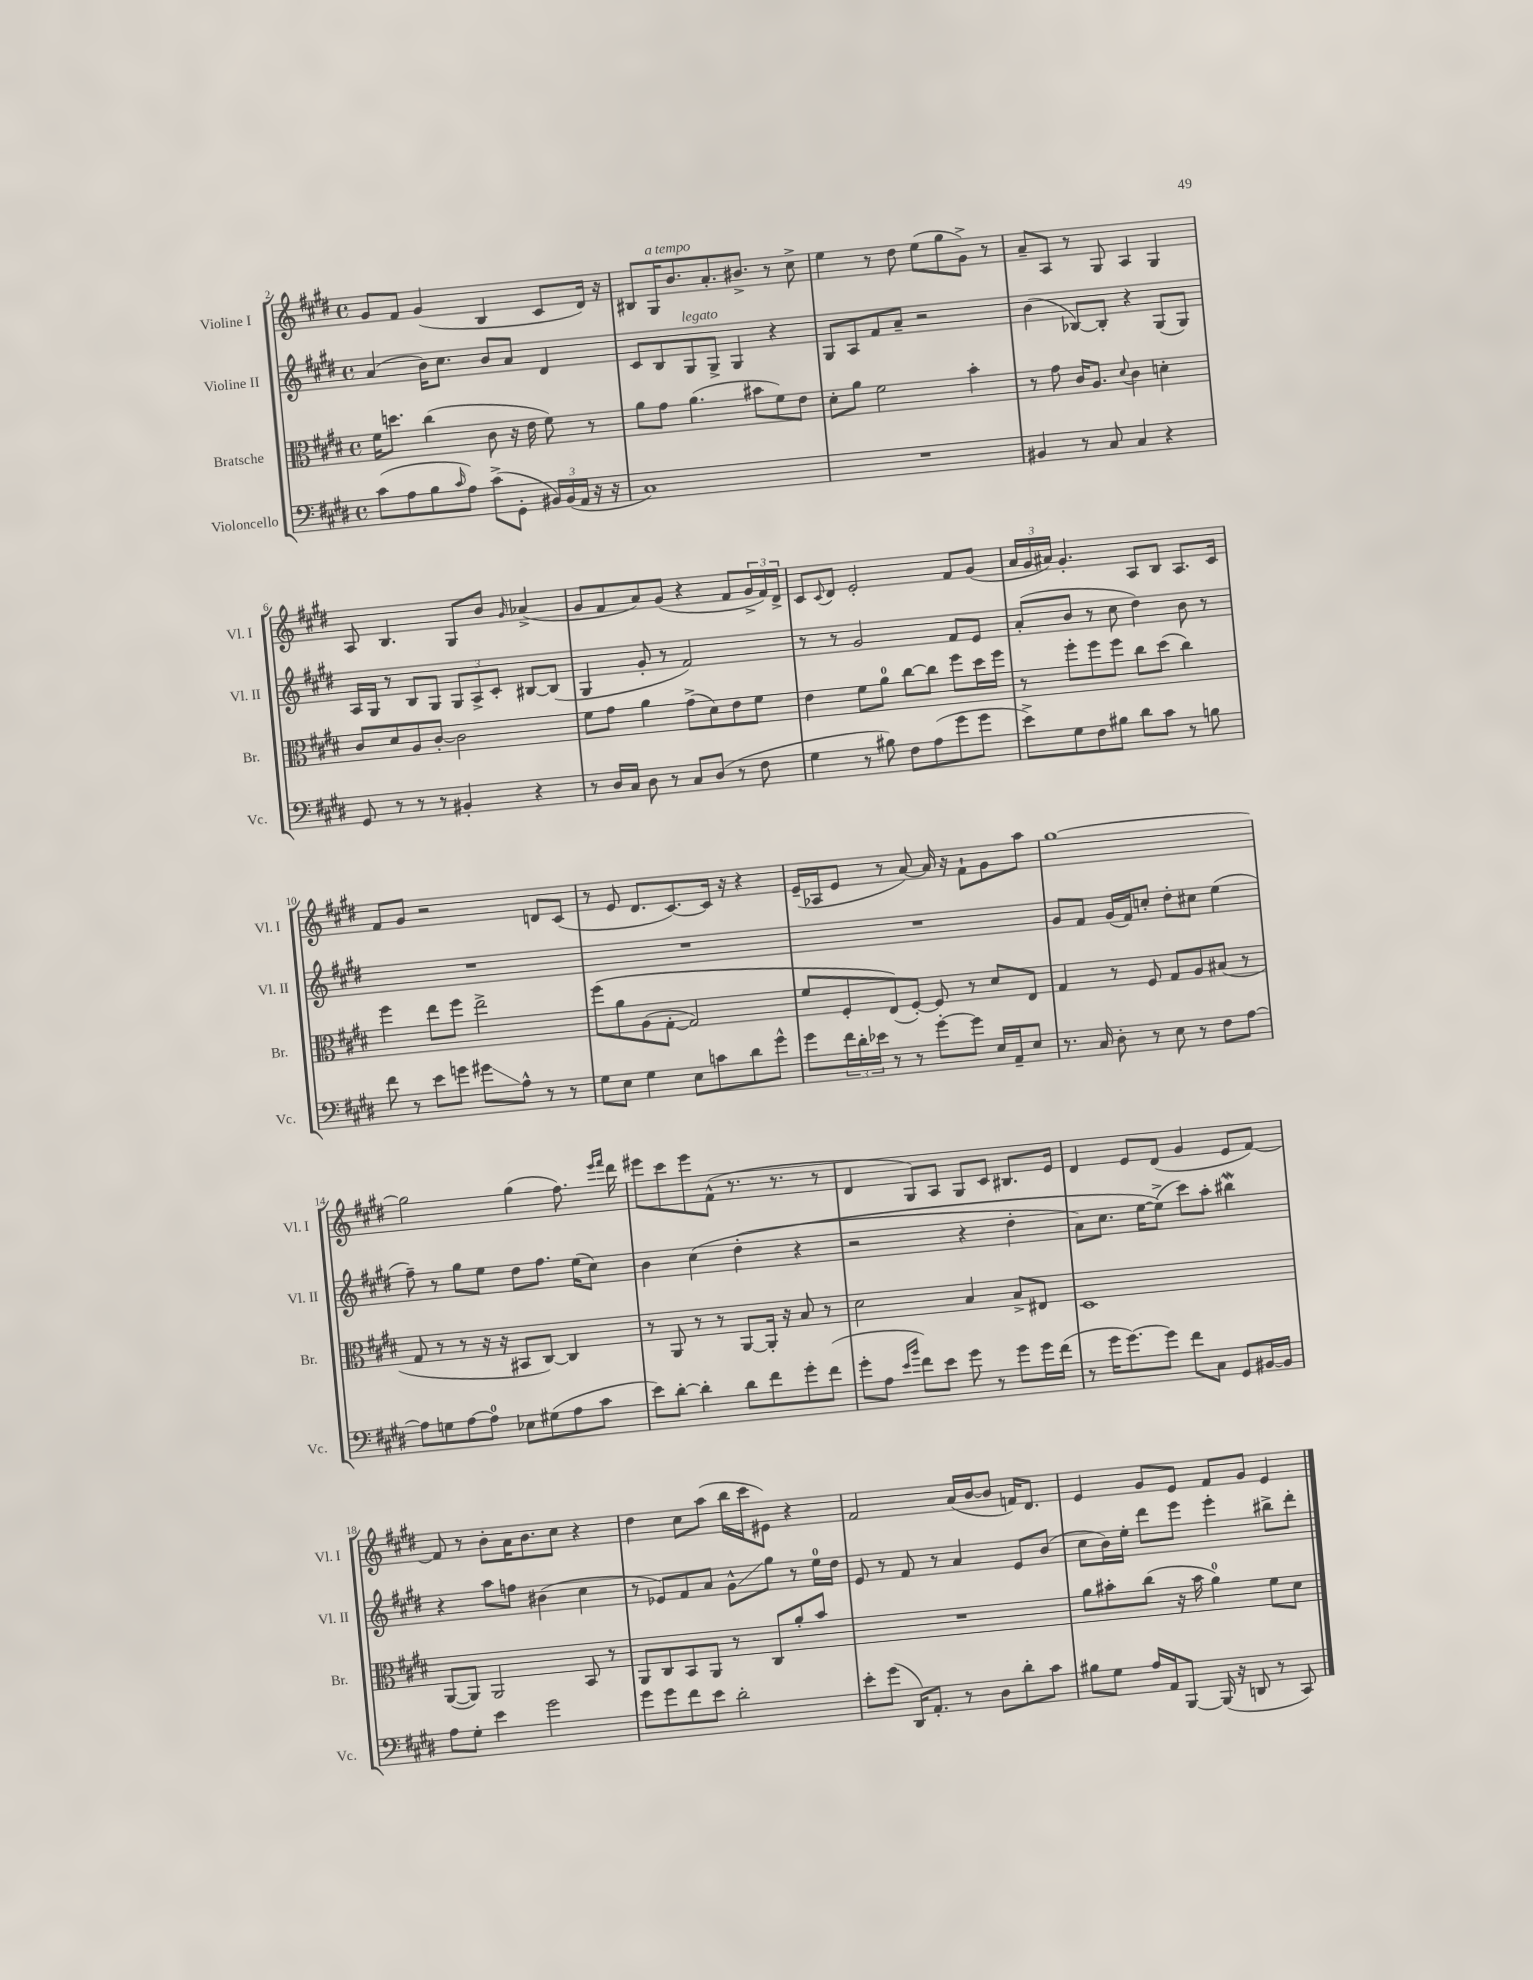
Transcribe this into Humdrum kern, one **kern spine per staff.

**kern	**kern	**kern	**kern
*staff4	*staff3	*staff2	*staff1
*clefF4	*clefC3	*clefG2	*clefG2
*k[f#c#g#d#]	*k[f#c#g#d#]	*k[f#c#g#d#]	*k[f#c#g#d#]
*M4/4	*M4/4	*M4/4	*M4/4
*met(c)	*met(c)	*met(c)	*met(c)
(8c#\L	16f#\LK	(4a/	8g#/L
.	8.dd\J	.	.
8A\	.	.	8f#/J
8B\	(4cc#\	16b\LK)	(4g#/
.	.	8.cc#\J	.
16qqc#/	.	.	.
8A\J)	.	.	.
(8c#^\L	8c#\	8b/L	4B/
8GG#'\J	16r	8a/J	.
.	16e\	.	.
24BB#/LL)	8f#\)	4d#/	8c#/L
(24BB#/	.	.	.
24AA/JJ	.	.	.
16r	8r	.	16d#/Jk)
16r	.	.	16r
=	=	=	=
1C#)	8a\L	8c#/L	8B#/L
.	8g#\J	8B/	16G#/K
.	.	.	8.b/
.	(4.a\	8G#/	.
.	.	8G#^/J	8.a'/
.	.	4G#/	.
.	.	.	8.b#^/J
.	8b#\L	.	.
.	8f#\)	4r	8r
.	8e\J	.	8cc#^\
=	=	=	=
1r	8d#'\L	8G#/L	4ee\
.	8a\J	8A/	.
.	2f#\	8f#/	8r
.	.	8a~/J	8dd#\
.	.	2r	(8ee\L
.	.	.	8gg#\
.	4b'\	.	8g#^\J)
.	.	.	8r
=	=	=	=
4BB#/	8r	(4b\	8a~/L
.	8g#\	.	8A/J
8r	16c#/LK	[8B-/L)	8r
.	8.A/J	.	.
8C#/	.	8B-'/]J	8G#/
.	8qqd#/	.	.
4C#/	4c#\	4r	4A/
4r	4d'\	(8G#/L	4G#/
.	.	8G#/J)	.
=	=	=	=
8GG#/	8c#/L	16A/LL	8A/
.	.	16G#/JJ	.
8r	8d#/	8r	4.B/
8r	8A/	8B/L	.
8r	[8c#'/J	8G#/J	.
4BB#'/	2c#\]	12G#/L	8G#/L
.	.	12A^/	.
.	.	.	8b/J
.	.	12c#'/J	.
.	.	.	16qqg#/
4r	.	[8B#/L	(4a-^/
.	.	(8B#/]J	.
=	=	=	=
8r	8f#\L	4G#/	8g#/L
16D#/LL	8g#\J	.	8f#/
16C#/JJ	.	.	.
8D#\	4a\	8g#'/	8a/)
8r	.	8r	(8g#/J
8C#/L	(8g#^\L	2f#/)	4r
(8D#/J	8d#\)	.	.
8r	8e\	.	8f#/L
8F#\	8f#\J	.	24g#^/L
.	.	.	24f#/)
.	.	.	24d#^/JJ
=	=	=	=
4G#\	4e\	8r	8c#/L
.	.	.	8qqc#/
.	.	8r	8d#/J
8r	8f#\L	2g#/	2e'/
8B#\)	8a\J	.	.
8F#\L	[8cc#\L	.	.
(8A\	8cc#\]J	.	.
8g#\	8ff#\L	8f#/L	8f#/L
8g#\J	16dd#\L	8e/J	(8g#/J
.	16ff#\JJ	.	.
=	=	=	=
8e^\L)	8r	(8a'/L	24a/LL
.	.	.	24g#/
.	.	.	24a#/JJ)
8G#\	8ff#'\L	8b/J	4.g#'/
8F#\	8ff#\	8r	.
8B#\J	8ff#\J	8cc#\	.
8d#\L	8cc#\L	4dd#\)	8A/L
8c#\J	(8dd#\J	.	8B/J
8r	4cc#\)	8b\	8.A/L
8B\	.	8r	.
.	.	.	16c#/Jk
=	=	=	=
8f#\	4ff#\	1r	8f#/L
8r	.	.	8g#/J
8e\L	8ee\L	.	2r
8g\J	8ff#\J	.	.
8g#\L	2ee^\	.	.
8A^^\J	.	.	.
8r	.	.	8d/L
8r	.	.	(8c#/J
=	=	=	=
8G#\L	&(8ff#\L	1r	8r
8E\J	8a\	.	8e/
4G#\	(8A\	.	8.d#/L
.	[8G#'\J	.	.
.	.	.	[8.c#/)
8E\L	2G#/])	.	.
8c\	.	.	16c#/]Jk
.	.	.	16r
8d#\	.	.	4r
8g#^^\J	.	.	.
=	=	=	=
8g#\L	8f#/L	1r	(16e~/LL
.	.	.	16A-/J
24f#\L	8F#'/	.	8e/J
24d#'\	.	.	.
24e-\JJ	.	.	.
8r	(8E/&)	.	8r
8r	[8F#'/J)	.	[8a/)
[8g#'\L	8F#/]	.	16a/]
.	.	.	16r
8g#\]J	8r	.	8f#`\L
16E/LL	8d#/L	.	8g#\
16AA~/J	.	.	.
8E/J	8E/J	.	8aa\J
=	=	=	=
8.r	4G#/	8g#/L	[1gg#
.	.	8f#/J	.
16C#/	.	.	.
8D#'\	8r	(16g#/LL	.
.	.	16f#/J)	.
8r	8F#/	8cc'/J	.
8E\	8G#/L	8dd#'\L	.
8r	8A/	8cc#\J	.
8F#\L	(8B#/J	(4ee\	.
[8A\J	8r	.	.
=	=	=	=
8A\]L	8G#/	8ff#~\)	2gg#\]
8G\	8r	8r	.
[8A\	8r	8gg#\L	.
8A\]J	16r	8ee\J	.
.	16r	.	.
8E-\L	8BB#/L	8dd#\L	(4gg#\
(8G#\	[8C#/J)	8.ff#\J	.
8A\	4C#/]	.	8.ff#\)
.	.	(16ee\LK	.
8c#\J	.	8cc#\J)	.
.	.	.	16qqeee/LL
.	.	.	16qqfff#/JJ
.	.	.	16ddd#\
=	=	=	=
8e\L)	8r	4b\	8eee#\L
[8d#'\J	8AA/	.	8ccc#\
4d#'\]	8r	&(4cc#\	8eee#\
.	8r	.	(8f#^^\J
8d#\L	[8AA/L	(4dd#'\	8.r
8f#\	16AA'/]Jk	.	.
.	16r	.	8.r
8g#'\	8B/	4r	.
(8f#\J	8r	.	8r
=	=	=	=
8g#'\L	2d#\	2r	4d#/
8A\J	.	.	.
16qqe/LL	.	.	.
16qqb/JJ	.	.	.
8f#\L)	.	.	8G#/L)
8e\J	.	.	8A/J
8g#\	4B/	4r	8G#/L
8r	.	.	8c#/J
8g#\L	8B^/L	4dd#'\	8.B#/L
16g#\L	8E#/J	.	.
(16f#\JJ	.	.	16e/Jk
=	=	=	=
8r	1D#	8a\L)	4d#/
16g#\LK	.	8.cc#\J	.
[8.g#\)	.	.	.
.	.	.	8e/L
.	.	[16ee\LK	.
8g#\]J	.	(8ee^\]J&)	(8d#/J
8f#\L	.	8ccc#\L)	4g#/
8C#\J	.	8aa'\J	.
8GG#/L	.	4bb#\	8e/L
[16BB#/L	.	.	[8f#/J)
16BB#/]JJ	.	.	.
=	=	=	=
8A\L	([8AA/L	4r	8f#/]
8G#'\J	8AA/]J)	.	8r
4e\	2AA/	8aa\L	8b'\L
.	.	8ff\J	16a\K
.	.	.	8.b\
2g#\	.	(4b#\	.
.	.	.	8cc#\J
.	8BB/	4cc#\	4r
.	8r	.	.
=	=	=	=
8g#\L	8AA/L	8r	4dd#\
8g#\	8C#/	8e-/L)	.
8f#\	8BB/	8f#/	8cc#\L
8e\J	8AA/J	8a/J	(8aa\J
2d#'\	8r	8g#^^\L	16bb\LL
.	.	.	16ccc#\J
.	8C#/L	8gg#\J	8e#\J)
.	8a'/	8r	4r
.	8b/J	16ee\LL	.
.	.	16dd#\JJ	.
=	=	=	=
8e'\L	1r	8e/	2f#/
(8g#\J	.	8r	.
16DD#/LK)	.	8f#/	.
8.AA'/J	.	.	.
.	.	8r	.
8r	.	4a/	(16a/LL
.	.	.	[16b/J
8D#\L	.	.	8b/]J
8d#'\	.	8e/L	16f/LK)
.	.	.	8.d#/J
8c#\J	.	(8b/J	.
=	=	=	=
8B#\L	8a\L	8cc#\L	4e/
8G#\J	8b#'\	16b\L)	.
.	.	16ee'\JJ	.
16A/LL	(8cc#\J	8ddd#\L	8g#/L
16AA/J	.	.	.
[8BBB/J	16r	8eee\J	8e/J
.	16b#\	.	.
(16BBB/]	4a\)	4eee'\	8f#/L
16r	.	.	.
8DD/	.	.	8g#/J
8r	8f#\L	8bb#^\L	4e/
8CC#/)	8d#\J	8ddd#'\J	.
==	==	==	==
*-	*-	*-	*-
